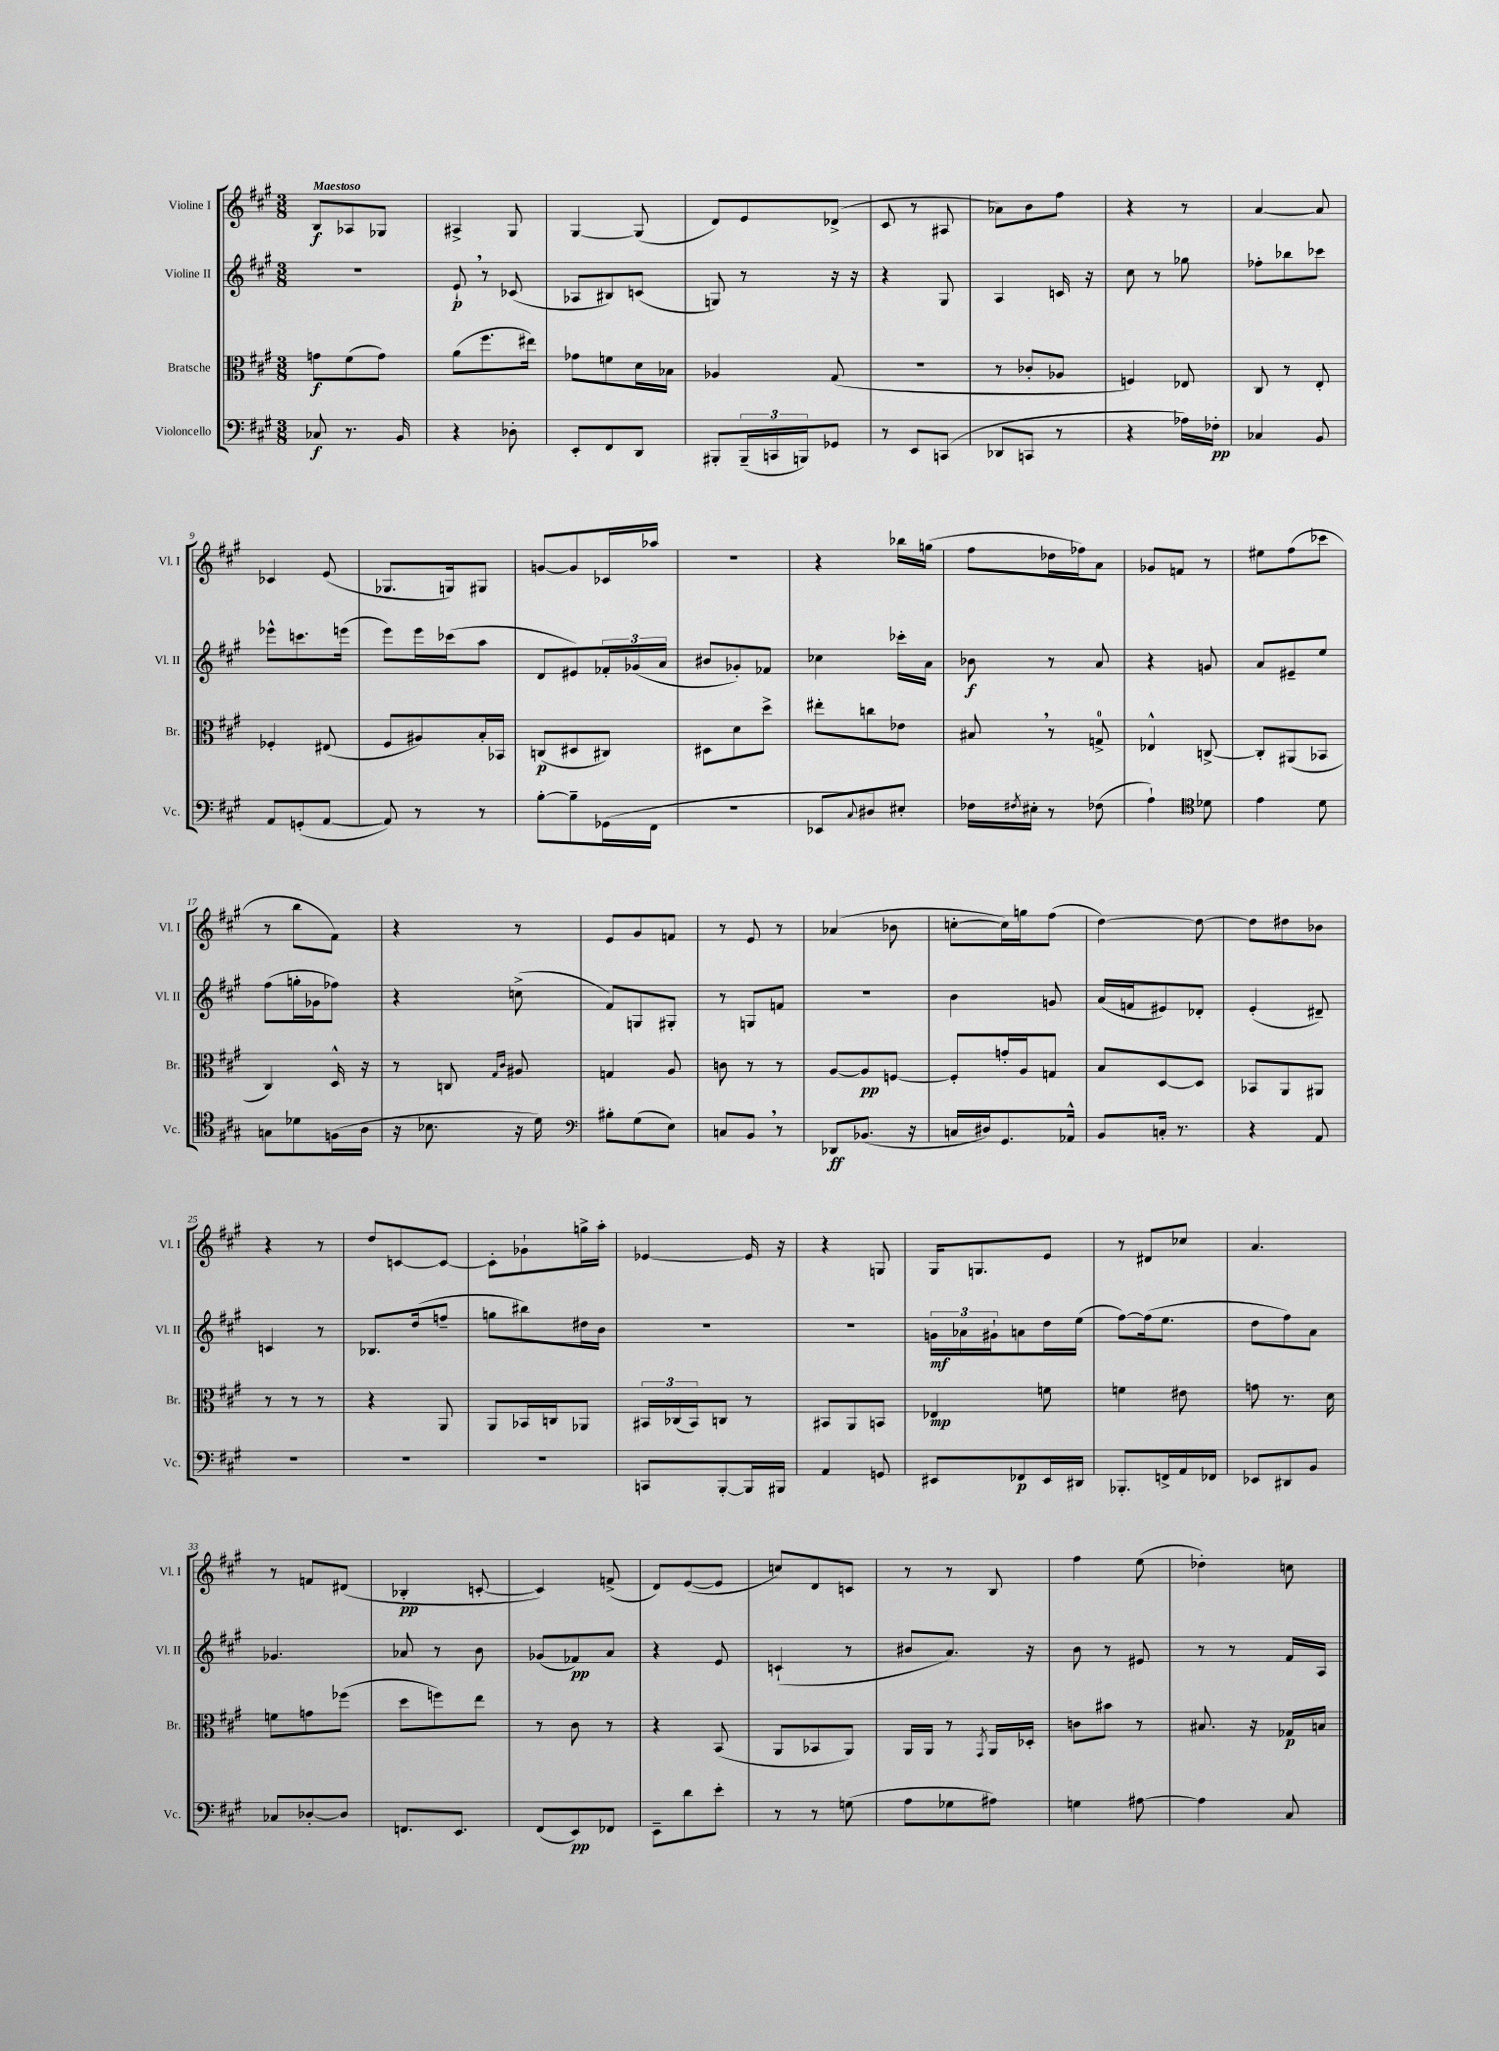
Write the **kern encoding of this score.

**kern	**kern	**kern	**kern
*staff4	*staff3	*staff2	*staff1
*clefF4	*clefC3	*clefG2	*clefG2
*k[f#c#g#]	*k[f#c#g#]	*k[f#c#g#]	*k[f#c#g#]
*M3/8	*M3/8	*M3/8	*M3/8
8C-	8g	4.r	8B
8.r	(8f#	.	8A-
.	8g)	.	8G-
16BB	.	.	.
=	=	=	=
4r	(8a	8e`	4A#^
.	8.ff#	8r	.
8D-'	.	(8c-	8G#
.	16ee#)	.	.
=	=	=	=
8EE'	8g-	8A-	[4G#
8FF#	8f	8B#)	.
8DD	16d	(8c	(8G#]
.	16B-	.	.
=	=	=	=
8BBB#'	4A-	8G)	8d)
(24BBB#~	.	8r	8e
24CC	.	.	.
24BBB)	.	.	.
8GG-	(8G#	16r	(8d-^
.	.	16r	.
=	=	=	=
8r	4.r	4r	8c#
8EE	.	.	8r
(8CC	.	8G#	8A#
=	=	=	=
8DD-	8r	4A	8a-)
8CC	8c-'	.	8b
8r	8A-	16c	8ff#
.	.	16r	.
=	=	=	=
4r	4F)	8cc#	4r
.	.	8r	.
16A-)	8E-	8gg-	8r
16F-'	.	.	.
=	=	=	=
4C-	8C#	8ff-'	[4a
.	8r	8bb-	.
8BB	8E'	8ccc-	8a]
=	=	=	=
8AA	4F-'	8eee-^^	4c-
(8GG'	.	8.ccc	.
[8AA	(8E#	.	(8e
.	.	(16eee	.
=	=	=	=
8AA])	8F#	8eee)	8.G-
8r	8A#)	16eee	.
.	.	(16ccc-	16G)
8r	16B'	8aa	8G#
.	16BB-	.	.
=	=	=	=
[8B'	(8C	8d	[8g
8B~]	8D#	8e#)	8g]
(16GG-	8C#)	24f-'	16c-
.	.	(24g-	.
16FF#	.	.	16aa-
.	.	24a	.
=	=	=	=
4.r	8D#	8b#	4.r
.	8d	8g-')	.
.	8dd^	8f-	.
=	=	=	=
8EE-	8ee#'	4cc-	4r
8qqC#	.	.	.
8D#)	8cc	.	.
8E#'	8e-	16ccc-'	16bb-
.	.	16a	(16gg
=	=	=	=
16F-	8B#	8b-	8ff#
8qF#	.	.	.
16E#'	.	.	.
8r	8r	8r	16dd-
.	.	.	16ff-)
(8F-	8G^	8a	8a
=	=	=	=
4A`)	4E-^^	4r	8g-
.	.	.	8f
*clefC4	*	*	*
8d-	[8C^	8g	8r
=	=	=	=
4e	8C']	8a	8ee#
.	(8AA#	8e#~	(8ff#
8d	8BB-	8ee	8ccc-
=	=	=	=
8G	4C#)	(8ff#	8r
8d-	.	16gg'	8bb
.	.	16g-	.
(16F	16D^^	8ff-)	8f#)
16A	16r	.	.
=	=	=	=
16r	8r	4r	4r
8.B-	.	.	.
.	8C	.	.
.	16qqG#	.	.
.	16qqc#	.	.
16r	8A#	(8cc^	8r
16d)	.	.	.
=	=	=	=
*clefF4	*	*	*
8B#'	4G	8f#)	8e
(8G#	.	8G	8g#
8E)	8A	8G#'	8f
=	=	=	=
8C	8c	8r	8r
8BB	8r	8G	8e
8r	8r	8f	8r
=	=	=	=
8DD-	[8A	4.r	(4a-
(8.BB-	8A]	.	.
.	[8F	.	8b-
16r	.	.	.
=	=	=	=
16C	8F']	4b	[8cc'
16D#)	.	.	.
8.GG#	16g'	.	16cc])
.	16A	.	16gg
.	8G	8g	(8ff#
16AA-^^	.	.	.
=	=	=	=
8BB	8B	(16a	[4dd)
.	.	16f	.
16C'	[8D	8e#)	.
8.r	.	.	.
.	8D]	8d-'	8dd_
=	=	=	=
4r	8BB-	(4e'	8dd]
.	8AA	.	8dd#
8AA	8AA#	8d#~)	8b-
=	=	=	=
4.r	8r	4c	4r
.	8r	.	.
.	8r	8r	8r
=	=	=	=
4.r	4r	8.B-	8dd
.	.	.	[8c
.	.	(16dd	.
.	8AA	8ff~	8c_
=	=	=	=
4.r	8AA	8gg	8c']
.	16BB-	8bb#)	8g-`
.	16C	.	.
.	8AA-	16dd#	16gg^
.	.	16b	16aa'
=	=	=	=
8CC	24BB#	4.r	[4e-
.	(24C-	.	.
.	24BB#)	.	.
[8BBB'	8C	.	.
16BBB]	8r	.	16e-]
16BBB#	.	.	16r
=	=	=	=
4AA	8BB#	4.r	4r
.	8AA	.	.
8GG	8BB	.	8G
=	=	=	=
8EE#	4E-	24g	16G#
.	.	24a-	.
.	.	.	8.G
.	.	24g#`	.
8FF-	.	8a	.
16EE#	8f	16dd	8e
16DD#	.	(16ee	.
=	=	=	=
8.BBB-'	4f	[8ff#)	8r
.	.	(16ff#]	8d#
16FF^	.	8.ee	.
16AA	8e#	.	8cc-
16FF-	.	.	.
=	=	=	=
8EE-	8g	8dd	4.a
8DD#	8.r	8ff#)	.
8BB	.	8a	.
.	16d	.	.
=	=	=	=
8C-	8f	4.g-	8r
[8D-'	8g	.	8f
8D-]	(8ff-	.	(8d#
=	=	=	=
8.FF	8dd	8a-	4B-'
.	8ff)	8r	.
8.EE	.	.	.
.	8ee	8b	[8c'
=	=	=	=
(8FF#	8r	(8g-	4c])
8EE)	8c#	8f-)	.
8FF-	8r	8a	(8f^
=	=	=	=
8EE~	4r	4r	8d)
8d	.	.	([8e
8e'	(8BB	8e	8e]
=	=	=	=
8r	8AA	(4c`	8cc)
8r	8BB-	.	8d
(8G	8AA)	8r	8c
=	=	=	=
8A	16AA	8b#	8r
.	16AA	.	.
8G-	8r	8.a)	8r
.	8qGG#	.	.
8A#)	16AA	.	8B
.	16D-'	16r	.
=	=	=	=
4G	8c	8b	4ff#
.	8b#	8r	.
[8A#	8r	8e#	(8ee
=	=	=	=
4A#]	8.B#	8r	4dd-')
.	.	8r	.
.	16r	.	.
8C#	16G-	16f#	8cc
.	16B	16A	.
==	==	==	==
*-	*-	*-	*-
